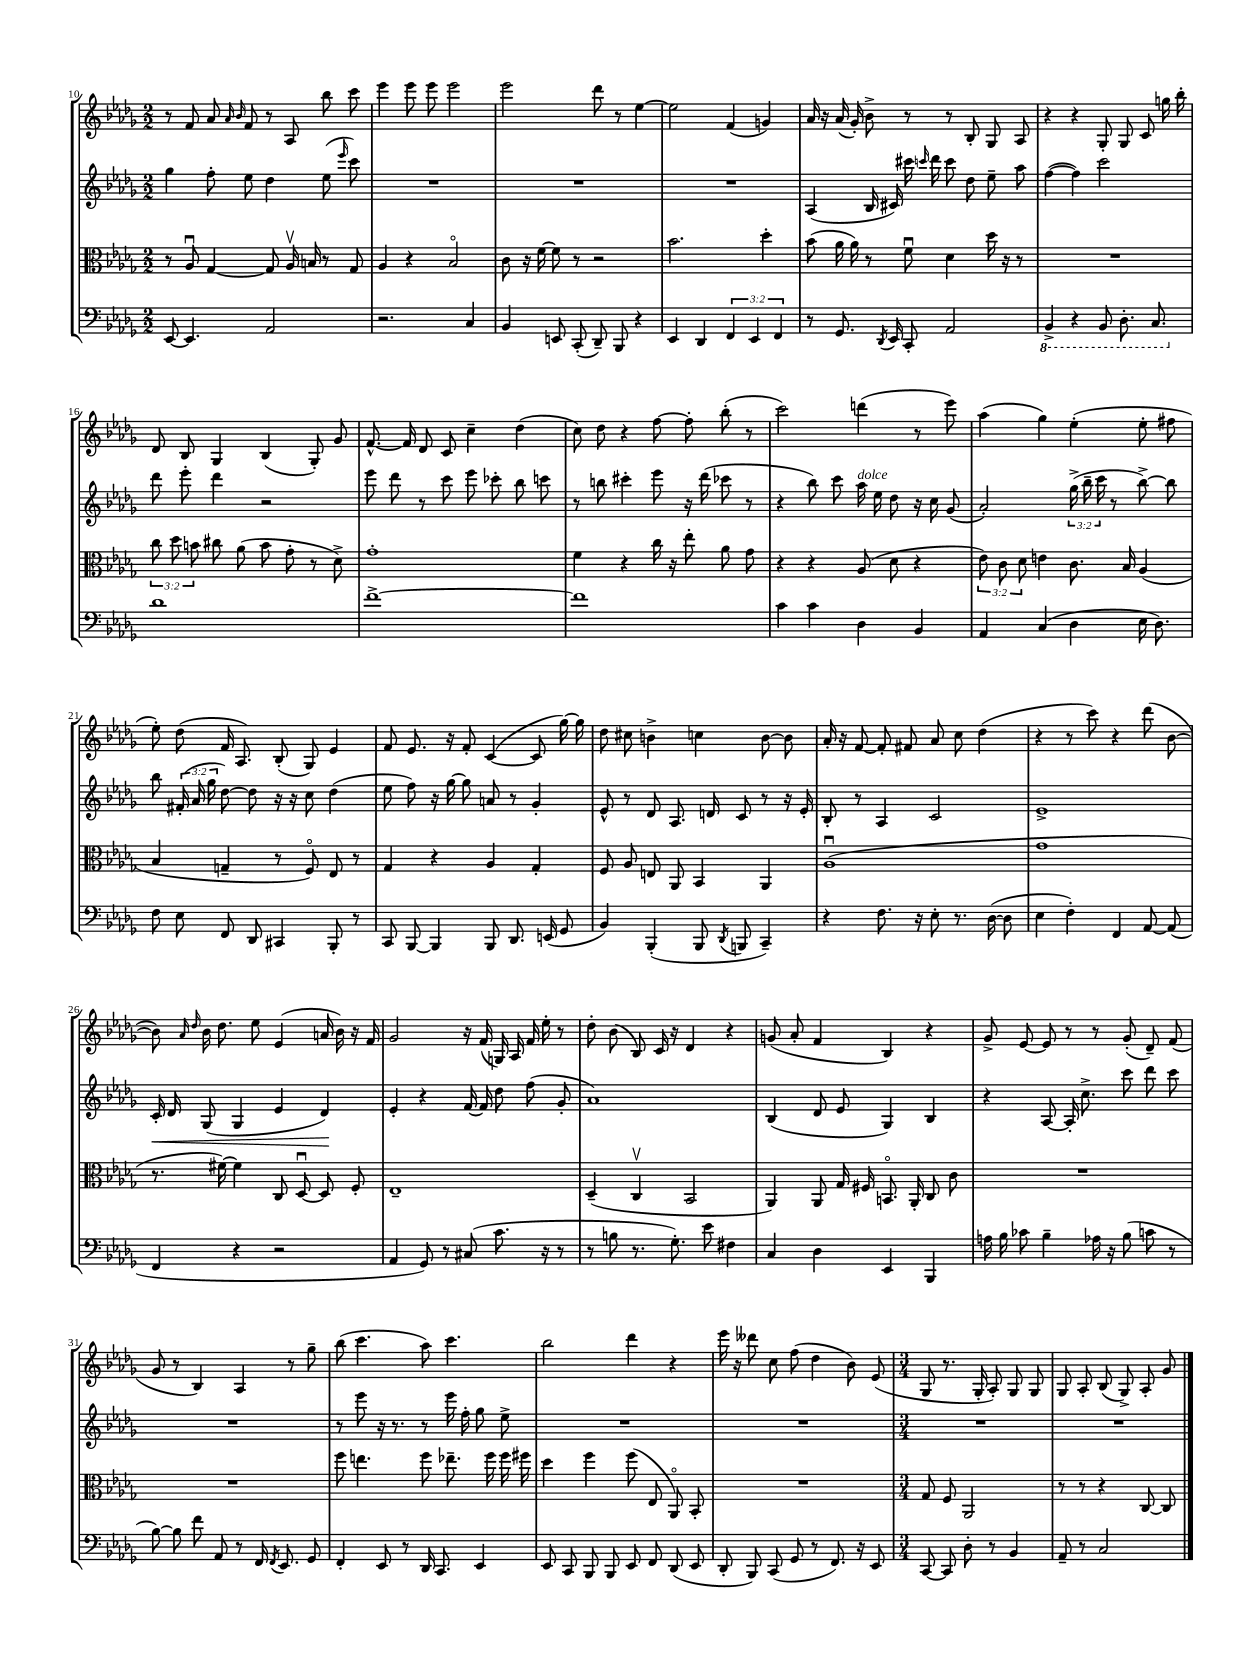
<<
\new StaffGroup <<
\new Staff = "s0" {
    \clef treble \key des \major \numericTimeSignature \time 2/2
    \autoBeamOff r8 f'8 aes'8 \grace { aes'16 bes'16 } f'8 r8 aes8 bes''8 c'''8 |
    ees'''4 ees'''8 ees'''8 ees'''2 |
    ees'''2 des'''8 r8 ees''4~ |
    ees''2 f'4( g'4) |
    aes'16 r16 aes'16( ges'16-.) bes'8-> r8 r8 bes8-. ges8 aes8 |
    r4 r4 ges8-. ges8 c'8 g''16 bes''16-. |
    des'8 bes8 ges4 bes4( ges8-.) ges'8 |
    f'8.~-^ f'16 des'8 c'8 c''4-- des''4( |
    c''8) des''8 r4 f''8~ f''8-. bes''8-.( r8 |
    c'''2) d'''4( r8 ees'''8) |
    aes''4( ges''4) ees''4-.( ees''8-. fis''8 |
    ees''8-.) des''8( f'16 aes8.) bes8-.( ges8) ees'4 |
    f'8 ees'8. r16 f'8-. c'4~( c'8 ges''16~) ges''16 |
    des''8 cis''8 b'4-> c''4 b'8~ b'8 |
    aes'16-. r16 f'8~ f'8-. fis'8 aes'8 c''8 des''4( |
    r4 r8 c'''8) r4 des'''8( bes'8~ |
    bes'8) \grace { aes'16 des''16 } bes'16 des''8. ees''8 ees'4( a'16 bes'16) r16 f'16 |
    ges'2 r16 f'16( g16) aes16 f'16 ees''16-. r8 |
    des''8-. bes'8( bes8) c'16 r16 des'4 r4 |
    g'8( aes'8-. f'4 bes4) r4 |
    ges'8-> ees'8~ ees'8 r8 r8 ges'8-.( des'8--) f'8( |
    ges'8 r8 bes4) aes4 r8 ges''8-- |
    bes''8( c'''4. aes''8) c'''4. |
    bes''2 des'''4 r4 |
    ees'''16 r16 deses'''8 c''8 f''8( des''4 bes'8) ees'8( |
    \numericTimeSignature \time 3/4 ges8 r8. ges16-. aes8-.) ges8 ges8 |
    ges8 aes8-. bes8( ges8->) aes8-. ges'8 \bar "|." |
}
\new Staff = "s1" {
    \clef treble \key des \major \numericTimeSignature \time 2/2 \override Staff.TupletNumber.text = #tuplet-number::calc-fraction-text
    \autoBeamOff ges''4 f''8-. ees''8 des''4 ees''8( \grace { ees'''16 } c'''8) |
    R1 |
    R1 |
    R1 |
    aes4( bes16 cis'16) cis'''16 \grace { c'''16 } des'''16 c'''8 des''8 ees''8-- aes''8 |
    f''4~( f''4) c'''2 |
    des'''8 ees'''8-. des'''4 r2 |
    ees'''8 des'''8 r8 c'''8 ees'''8 ces'''8-. bes''8 c'''8 |
    r8 b''8 cis'''4-. ees'''8 r16 des'''16( ces'''8 r8 |
    r4 bes''8) c'''8 aes''16^\markup { \italic "dolce" } ees''16 des''8 r16 c''16 ges'8( |
    aes'2-.) \tuplet 3/2 { ges''16->( bes''16-- c'''16 } r8 bes''8~->) bes''8 |
    bes''8 \tuplet 3/2 { fis'16-.( aes'16 ges''16 } des''8~) des''8 r16 r16 c''8 des''4( |
    ees''8 f''8) r16 ges''16~ ges''8 a'8 r8 ges'4-. |
    ees'8-^ r8 des'8 aes8. d'16 c'8 r8 r16 ees'16-. |
    bes8-. r8 aes4 c'2 |
    ees'1-> |
    c'16-.\< des'16 ges8( ges4 ees'4 des'4\!) |
    ees'4-. r4 f'16~ f'16 des''8 f''8( ges'8-. |
    aes'1) |
    bes4( des'8 ees'8 ges4) bes4 |
    r4 aes8~ aes16-. c''8.-> c'''8 des'''8 c'''8 |
    R1 |
    r8 ees'''8 r16 r8. r8 ees'''16 f''16-. ges''8 ees''8-> |
    R1 |
    R1 |
    \numericTimeSignature \time 3/4 R2. |
    R2. \bar "|." |
}
\new Staff = "s2" {
    \clef alto \key des \major \numericTimeSignature \time 2/2 \override Staff.TupletNumber.text = #tuplet-number::calc-fraction-text
    \autoBeamOff r8 aes8\downbow ges4~ ges8 aes16\upbow b16 r8 ges8 |
    aes4 r4 bes2\flageolet |
    c'8 r16 f'16~ f'8 r8 r2 |
    bes'2. des''4-. |
    bes'8( aes'16 aes'16) r8 f'8\downbow des'4 des''16 r16 r8 |
    R1 |
    \tuplet 3/2 { c''8 des''8 b'8 } cis''8 aes'8( b'8 ges'8-. r8 des'8->) |
    ges'1-. |
    f'4 r4 c''16 r16 ees''8-. aes'8 ges'8 |
    r4 r4 aes8( des'8 r4 |
    \tuplet 3/2 { ees'8) c'8 des'8 } e'4 c'8. bes16 aes4( |
    bes4 g4-- r8 f8\flageolet) ees8 r8 |
    ges4 r4 aes4 ges4-. |
    f8 aes8 e8 aes,8 bes,4 aes,4 |
    aes1\downbow( |
    ges'1 |
    r8. fis'16~) fis'4 c8 des8~\downbow des8 f8-. |
    ees1-- |
    des4--( c4\upbow bes,2 |
    aes,4) aes,8 ges16 fis16 b,8.\flageolet aes,16-. c8 c'8 |
    R1 |
    R1 |
    f''8 e''4. f''8 ees''8.-- f''16 f''16 fis''16 |
    des''4 f''4 f''8( ees8 aes,8\flageolet) bes,8-. |
    R1 |
    \numericTimeSignature \time 3/4 ges8 f8 aes,2 |
    r8 r8 r4 c8~ c8 \bar "|." |
}
\new Staff = "s3" {
    \clef bass \key des \major \numericTimeSignature \time 2/2 \override Staff.TupletNumber.text = #tuplet-number::calc-fraction-text
    \autoBeamOff ees,8~ ees,4. aes,2 |
    r2. c4 |
    bes,4 e,8 c,8-.( des,8--) bes,,8 r4 |
    ees,4 des,4 \tuplet 3/2 { f,4 ees,4 f,4 } |
    r8 ges,8. \acciaccatura { des,8 } ees,16 c,8-. aes,2 |
    \ottava #-1 bes,,4-> r4 bes,,8 des,8.-. c,8. \ottava #0 |
    des'1 |
    f'1~-> |
    f'1 |
    c'4 c'4 des4 bes,4 |
    aes,4 c4( des4 ees16 des8.) |
    f8 ees8 f,8 des,8 cis,4 bes,,8-. r8 |
    c,8 bes,,8~ bes,,4 bes,,8 des,8. e,16( ges,8 |
    bes,4) bes,,4-.( bes,,8 \acciaccatura { des,8 } b,,8 c,4--) |
    r4 f8. r16 ees8-. r8. des16~( des8 |
    ees4 f4-.) f,4 aes,8~ aes,8( |
    f,4 r4 r2 |
    aes,4 ges,8) r8 cis8( c'8. r16 r8 |
    r8 b8 r8. ges8.-.) ees'8 fis4 |
    c4 des4 ees,4 bes,,4 |
    a16 bes16 ces'8 bes4-- aes16 r16 bes8( c'8 r8 |
    bes8~) bes8 f'8 aes,8 r8 f,16 \acciaccatura { f,8 } ees,8. ges,8 |
    f,4-. ees,8 r8 des,16 c,8. ees,4 |
    ees,8 c,8 bes,,8 bes,,8 ees,8 f,8 des,8( ees,8 |
    des,8-. bes,,8) c,8( ges,8 r8 f,8.) r16 ees,8 |
    \numericTimeSignature \time 3/4 c,8~ c,8 des8-. r8 bes,4 |
    aes,8-- r8 c2 \bar "|." |
}
>>
>>
\layout { \context { \Score currentBarNumber = #10 } }
